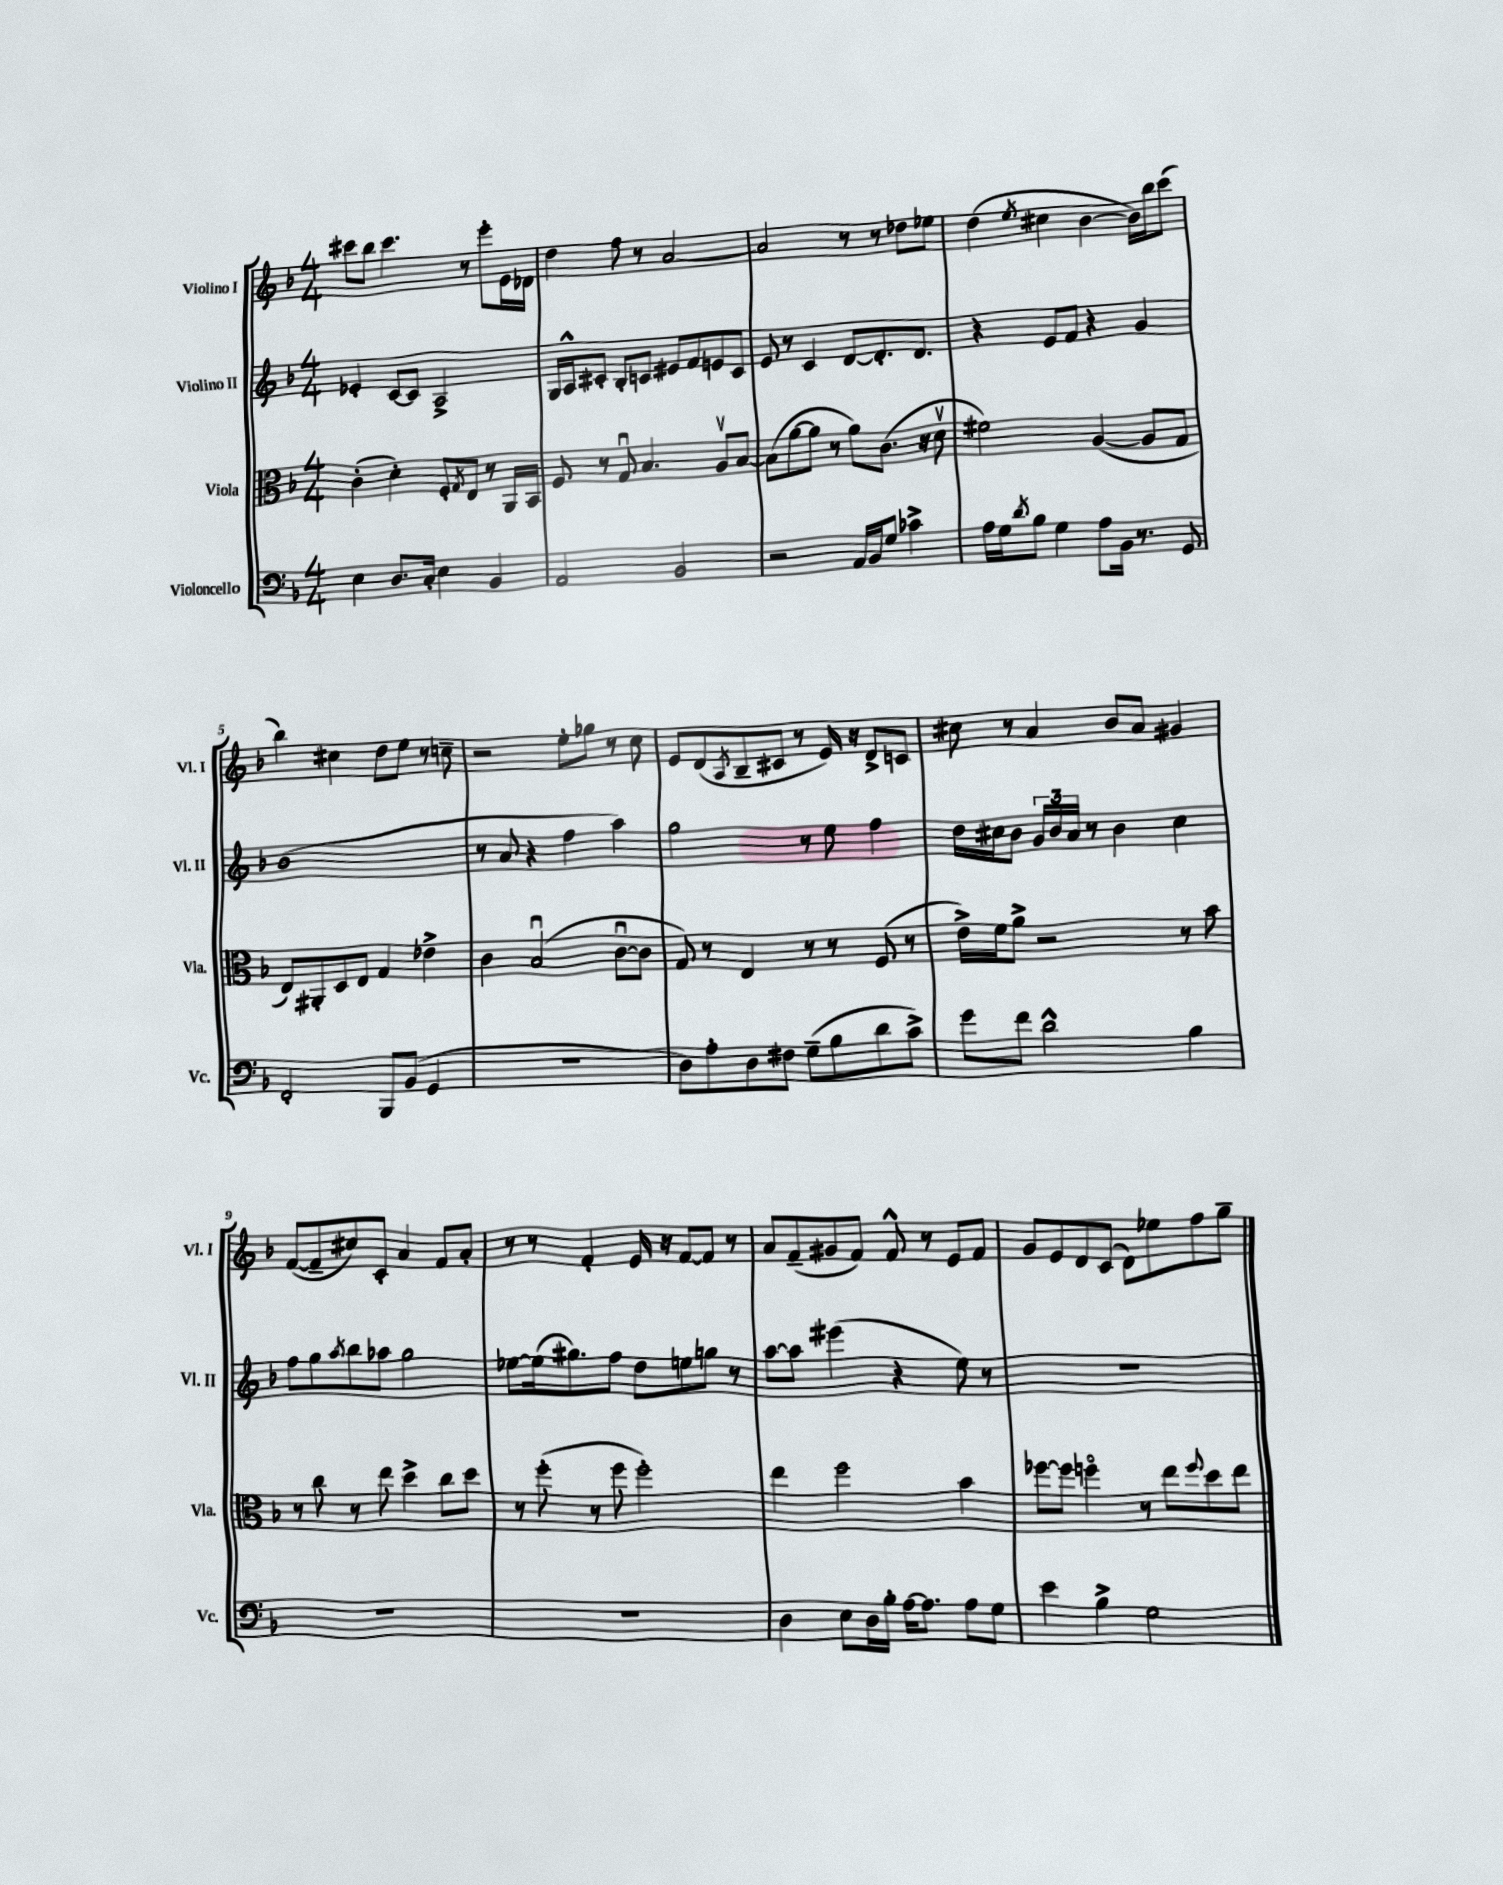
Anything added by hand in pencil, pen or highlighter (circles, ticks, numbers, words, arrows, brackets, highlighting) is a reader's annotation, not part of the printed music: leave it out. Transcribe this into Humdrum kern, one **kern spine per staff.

**kern	**kern	**kern	**kern
*staff4	*staff3	*staff2	*staff1
*clefF4	*clefC3	*clefG2	*clefG2
*k[b-]	*k[b-]	*k[b-]	*k[b-]
*M4/4	*M4/4	*M4/4	*M4/4
4E	(4c'	4e-'	8ccc#
.	.	.	8bb-
8.D	4d')	[8c	4.ccc#
.	.	8c]	.
16C'	.	.	.
4E	8F'	2A^	.
.	8qG	.	.
.	8E	.	8r
4BB-	8r	.	8eee'
.	16AA	.	16e
.	16BB-	.	16d-
=	=	=	=
2AA	8F	16G	4dd
.	.	16A^^	.
.	8r	8c#'	.
.	8Gu	8B-'	8ff
.	4.B-	8c	8r
2BB-	.	8e#	[2a
.	.	8f	.
.	8Av	8e	.
.	[8B-	8c	.
=	=	=	=
2r	(8B-]	8e	2a]
.	[8a	8r	.
.	8a]	4c	.
.	8r	.	.
16AA	8a)	[8d	8r
16BB-	.	.	.
8G	(8.c	8.d']	8r
4c-^	.	.	8dd-
.	16r	8.d	.
.	8dv	.	8ee-
=	=	=	=
16A	2f#)	4r	(4dd
16G	.	.	.
8qd	.	.	.
8B-	.	.	.
.	.	.	8qee
4G	.	8e	4cc#
.	.	8f	.
8A	([4A	4r	[4b-
16BB-	.	.	.
8.r	.	.	.
.	8A]	4g	16b-])
.	.	.	16bb-
8GG	8G	.	(8ccc
=	=	=	=
2FF'	8E)	(1b-	4bb-)
.	8AA#'	.	.
.	8D	.	4cc#
.	8E	.	.
8BBB-	4G	.	8dd
(8BB-	.	.	8ee
4GG	4e-^	.	8r
.	.	.	8cc~
=	=	=	=
1r	4c	8r	2r
.	.	8a	.
.	(2B-u	4r	.
.	.	4ff	8ee'
.	.	.	8gg-
.	[8cu	4aa)	8r
.	8c]	.	8cc
=	=	=	=
8D)	8G)	2gg	8e
8A'	8r	.	(8d
.	.	.	8qA
8D	4E	.	8B-~
8F#	.	.	8c#
(8G~	8r	8r	8r
8B-	8r	8ee	16e)
.	.	.	16r
8d	(8F	4ff	8d^
8c^)	8r	.	8c
=	=	=	=
8g	16e^)	16dd	8cc#
.	16f	16cc#	.
8f	8a^	8b-	8r
2d^^	2r	24g	4a
.	.	24b-	.
.	.	24a	.
.	.	8r	.
.	.	4b-	8b-
.	.	.	8a
4B-	8r	4cc#	4g#
.	8b-	.	.
=	=	=	=
1r	8r	8ff	([8f
.	8cc	8gg	8f~]
.	.	8qaa	.
.	8r	8bb-	8cc#)
.	8ee	8aa-	8c'
.	4dd^	2gg	4a
.	8cc	.	8f
.	8dd	.	8a'
=	=	=	=
1r	8r	[8ee-	8r
.	(8ff'	(16ee-]	8r
.	.	8.gg#)	.
.	8r	.	4f'
.	8ff	8ff	.
.	2ff')	8dd	16e
.	.	.	16r
.	.	8ee	[8f
.	.	8gg	8f]
.	.	8r	8r
=	=	=	=
4D	4ee	[8aa	8a
.	.	8aa]	(8f~
8E	2ff	(4eee#	8g#
16D	.	.	8f)
16B-'	.	.	.
[16A	.	4r	8f^^
8.A]	.	.	.
.	.	.	8r
8A	4b-	8ee)	8e
8G	.	8r	8f
=	=	=	=
4e	[8ff-	1r	8g
.	8ff-]	.	8e
4B-^	4ffo	.	8d
.	.	.	(8c
2G	8r	.	8d)
.	8ee	.	8ee-
.	8qqff	.	.
.	8dd	.	8ff
.	8ee	.	8gg~
==	==	==	==
*-	*-	*-	*-
